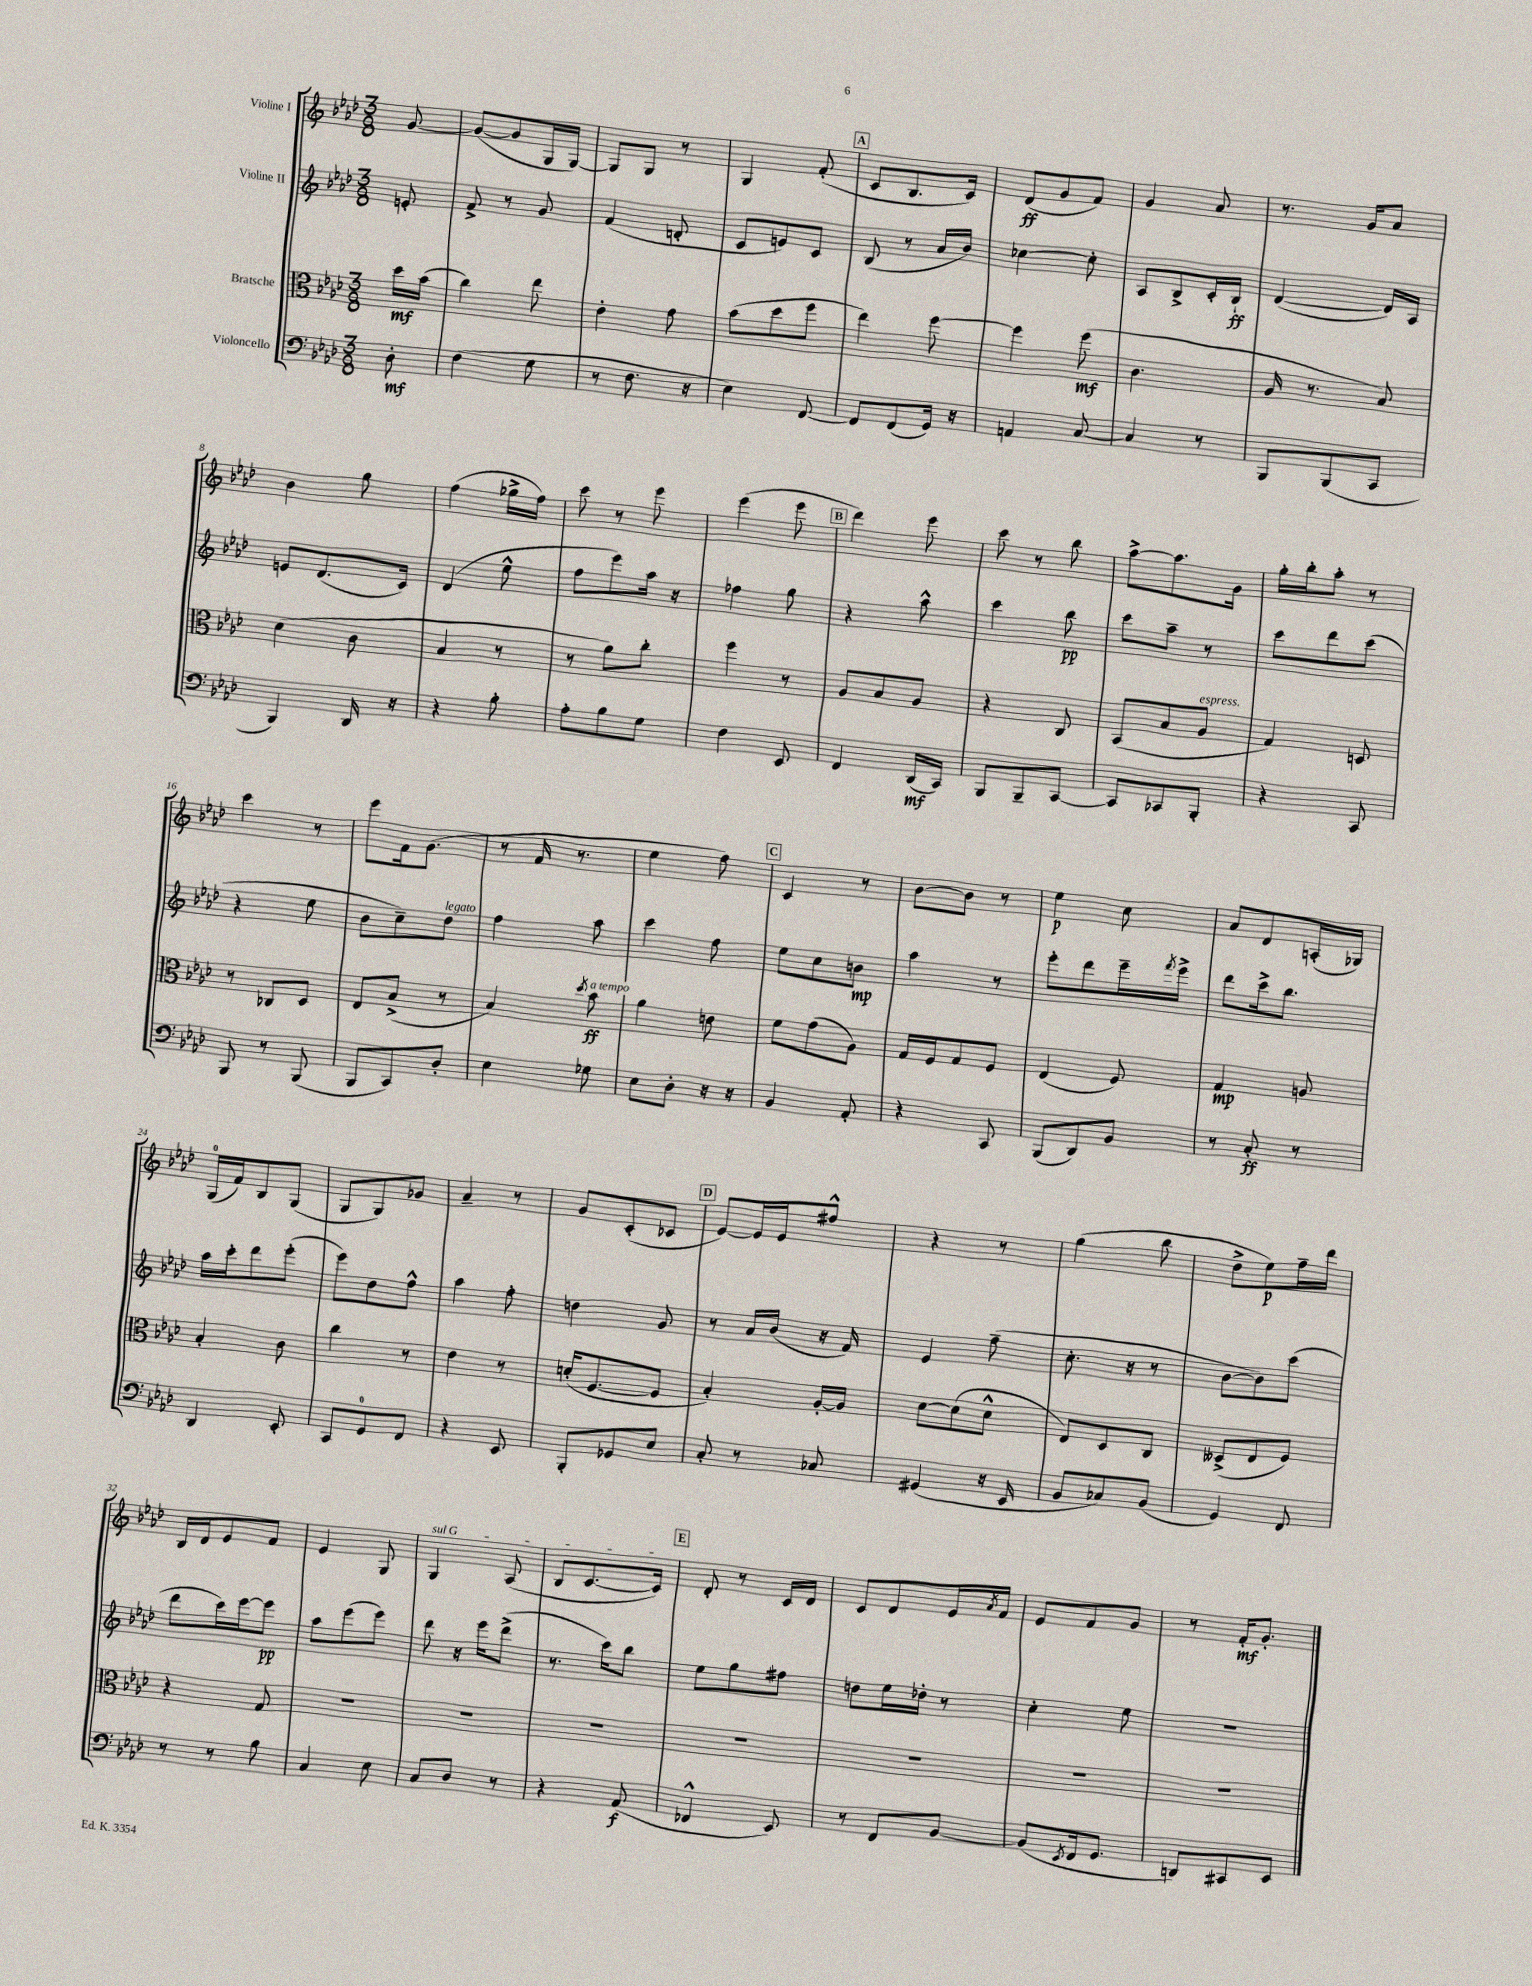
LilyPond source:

<<
\new StaffGroup <<
\new Staff = "s0" \with { instrumentName = "Violine I" } {
    \clef treble \key aes \major \numericTimeSignature \time 3/8 \partial 8
    g'8~ |
    g'8~( g'8 g16 g16~) |
    g8 g8 r8 |
    g4 f'8-.( |
    \mark \markup { \box "A" } c'8 bes8. c'16) |
    des'8\ff( g'8 f'8) |
    g'4 aes'8 |
    r8. g'16 aes'8 |
    bes'4 g''8 |
    f''4( ges''16-> f''16) |
    c'''8 r8 ees'''8 |
    ees'''4( ees'''8 |
    \mark \markup { \box "B" } des'''4) ees'''8 |
    c'''8 r8 bes''8 |
    aes''8~-> aes''8. g'16 |
    g''16-. bes''16-. aes''8-. r8 |
    c'''4 r8 |
    ees'''8 f'16 g'8.( |
    r8 f'16 r8. |
    ees''4 f''8) |
    \mark \markup { \box "C" } c'4 r8 |
    bes'8~ bes'8 r8 |
    ees''4\p c''8 |
    aes'8 des'8 a16-.( ges16) |
    g16-0( f'16) bes8 g8( |
    g8 g8) ges'8 |
    aes'4-- r8 |
    g'8 c'8-.( ces'8 |
    \mark \markup { \box "D" } ees'8~) ees'16 ees'16 fis''8-^ |
    r4 r8 |
    g''4( bes''8 |
    des''8-> ees''8\p) f''16-- des'''16 |
    bes16 des'16 ees'8 f'8 |
    ees'4 g8 |
    \once \override TextSpanner.bound-details.left.text = \markup { \italic "sul G" } g4\startTextSpan aes8( |
    bes8 c'8.~ c'16\stopTextSpan) |
    \mark \markup { \box "E" } des'8-. r8 c'16 des'16 |
    c'8 des'8 ees'16 \acciaccatura { aes'8 } f'16 |
    ees'8 f'8 g'8 |
    r8 f'16-.\mf g'8.-. \bar "|." |
}
\new Staff = "s1" \with { instrumentName = "Violine II" } {
    \clef treble \key aes \major \numericTimeSignature \time 3/8 \partial 8
    e'8-. |
    f'8-> r8 g'8 |
    f'4( d'8-. |
    c'8 e'8) c'8 |
    \mark \markup { \box "A" } bes8( r8 aes'16 bes'16) |
    ces''4~ ces''8-. |
    aes8 bes8-> c'16-. bes16-!\ff |
    des'4~( des'16) aes16 |
    e'8 des'8.( c'16) |
    des'4( ees''8-^ |
    f''8 ees'''8) aes''16 r16 |
    fes''4 g''8 |
    \mark \markup { \box "B" } r4 aes''8-^ |
    c'''4 bes''8\pp |
    c'''8 aes''8-- r8 |
    c'''8 des'''8 c'''8( |
    r4 ees''8 |
    bes'8 c''8--) des''8^\markup { \italic "legato" } |
    f''4 aes''8 |
    c'''4 f''8 |
    \mark \markup { \box "C" } ees''8 c''8 b'8\mp |
    aes''4 r8 |
    ees'''8-. des'''8 ees'''16-- \acciaccatura { f'''8 } ees'''16-> |
    des'''8 c'''16-> bes''8. |
    aes''16 c'''16-. des'''8 ees'''8-.( |
    ees'''8) des''8 f''8-^ |
    aes''4 f''8-. |
    d''4 g'8 |
    \mark \markup { \box "D" } r8 aes'16 bes'16( r16 f'16) |
    ees'4 f''8--( |
    c''8.-. r16 r8 |
    bes'8~ bes'8) c'''8( |
    des'''8 c'''16) ees'''16~ ees'''8\pp |
    aes''8 ees'''8( ees'''8) |
    des'''8 r16 ees'''16 des'''8->( |
    r8. c'''16) bes''8 |
    \mark \markup { \box "E" } ees''8 g''8 fis''8 |
    d''8 ees''16 des''16-. r8 |
    c''4-. ees''8 |
    R4. \bar "|." |
}
\new Staff = "s2" \with { instrumentName = "Bratsche" } {
    \clef alto \key aes \major \numericTimeSignature \time 3/8 \partial 8
    des''16\mf bes'16( |
    c''4) ees''8 |
    ees'4-. g'8 |
    bes'8( des''8 f''8 |
    \mark \markup { \box "A" } ees''4) f''8~ |
    f''4 f''8\mf( |
    c'4. |
    aes16 r8. bes8) |
    des'4( c'8 |
    bes4 r8 |
    r8 aes'8) c''8-. |
    f''4 r8 |
    \mark \markup { \box "B" } aes8 bes8 aes8 |
    r4 c8 |
    bes,8( bes8 aes8^\markup { \italic "espress." } |
    g4) d8 |
    r8 ces8 des8 |
    ees8 bes8->( r8 |
    bes4) \acciaccatura { des''8 } bes'8\ff^\markup { \italic "a tempo" } |
    aes'4 e'8 |
    \mark \markup { \box "C" } f'8 g'8( aes8) |
    g16 f16 g8 f8 |
    ees4( f8) |
    g4\mp a8 |
    bes4-. c'8 |
    c''4 r8 |
    ees'4 r8 |
    d'16-.( f8.~ f8 |
    \mark \markup { \box "D" } bes4-.) aes16~-. aes16 |
    des'8~ des'8( des'8-^ |
    ees8) des8 c8 |
    deses8->( ees8 f8) |
    r4 g8 |
    R4. |
    R4. |
    R4. |
    \mark \markup { \box "E" } R4. |
    R4. |
    R4. |
    R4. \bar "|." |
}
\new Staff = "s3" \with { instrumentName = "Violoncello" } {
    \clef bass \key aes \major \numericTimeSignature \time 3/8 \partial 8
    des8-.\mf |
    f4( g8 |
    r8 f8. r16 |
    ees4) f,8~ |
    \mark \markup { \box "A" } f,8 f,8( g,16) r16 |
    a,4 c8~ |
    c4 r8 |
    bes,,8 bes,,8( c,8 |
    bes,,4) des,16 r16 |
    r4 bes8-. |
    aes8-. bes8 g8 |
    f4 ees,8 |
    \mark \markup { \box "B" } f,4 des,16\mf( c,16) |
    bes,,8 bes,,8-- c,8~ |
    c,8 ces,8 bes,,8-. |
    r4 c,8 |
    bes,,8 r8 bes,,8( |
    bes,,8 c,8) des8-. |
    ees4 ges8 |
    ees8 des8-. r16 r16 |
    \mark \markup { \box "C" } bes,4 aes,8-. |
    r4 c,8 |
    bes,,8( des,8) bes,8 |
    r8 c8-.\ff r8 |
    des,4 ees,8-. |
    c,8 g,8-0 f,8 |
    r4 ees,8 |
    bes,,8-. ges,8 ees8 |
    \mark \markup { \box "D" } c8-. r8 ces8 |
    gis,4( r16 ees,16 |
    bes,8 ces8) bes,8( |
    g,4) f,8 |
    r8 r8 bes8 |
    c4 ees8 |
    c8 des8 r8 |
    r4 aes,8\f( |
    \mark \markup { \box "E" } fes,4-^ ees,8) |
    r8 f,8 bes,8~ |
    bes,8( \acciaccatura { ees,8 } f,16 g,8. |
    d,8) cis,8 ees,8 \bar "|." |
}
>>
>>
